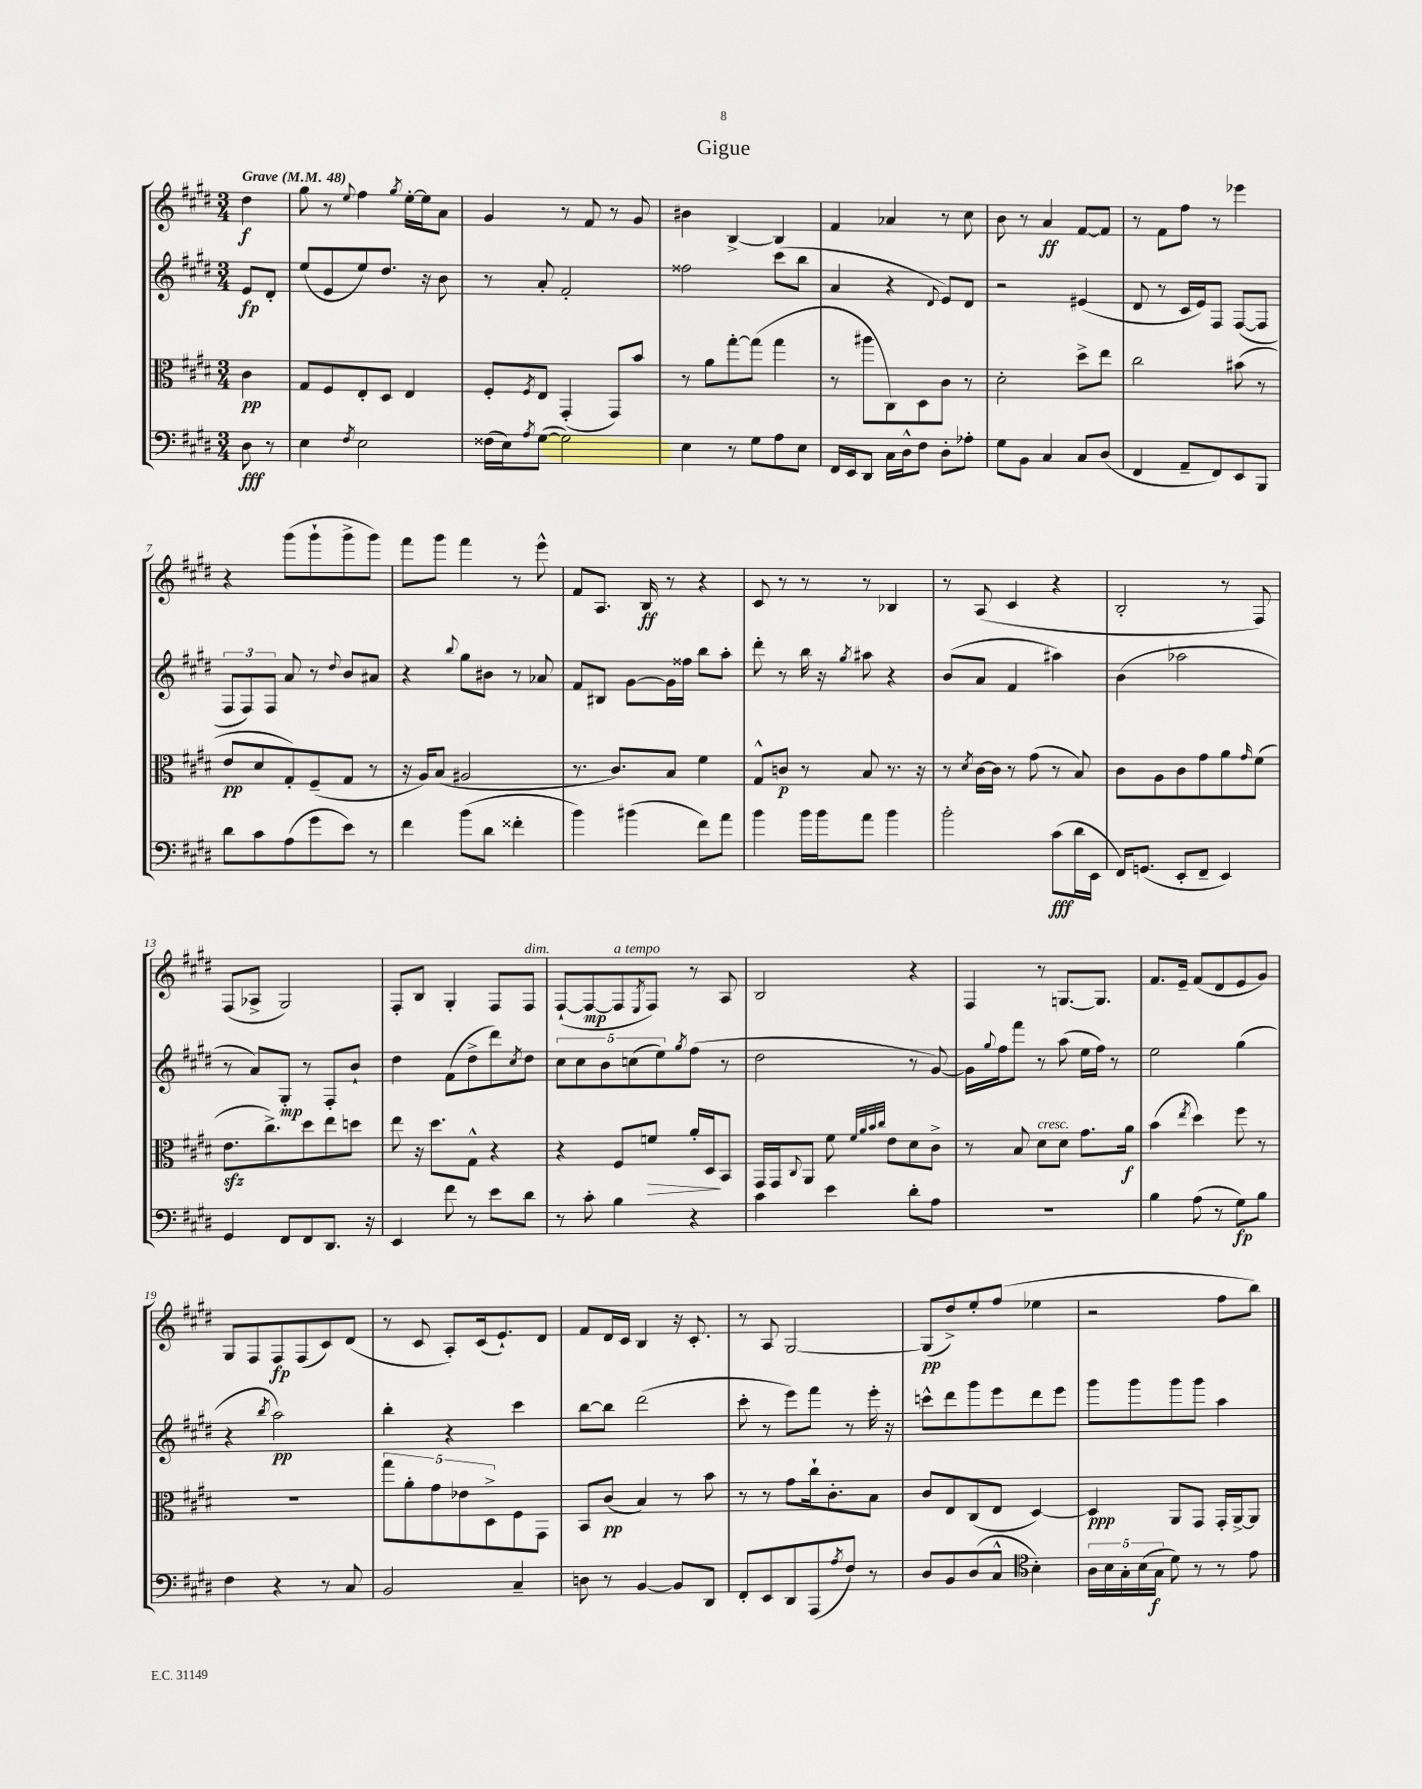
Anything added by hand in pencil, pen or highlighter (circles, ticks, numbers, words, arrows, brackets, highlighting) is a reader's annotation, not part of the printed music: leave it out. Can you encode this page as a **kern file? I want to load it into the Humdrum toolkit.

**kern	**kern	**kern	**kern
*staff4	*staff3	*staff2	*staff1
*clefF4	*clefC3	*clefG2	*clefG2
*k[f#c#g#d#]	*k[f#c#g#d#]	*k[f#c#g#d#]	*k[f#c#g#d#]
*M3/4	*M3/4	*M3/4	*M3/4
*MM48	*MM48	*MM48	*MM48
8D#	4c#	8e	4dd#
8r	.	8d#'	.
=	=	=	=
4E	8G#	(8ee	8gg#
.	8F#	8e	8r
8qF#	.	.	8qqee
2E	8E'	8ee)	4ff#
.	8D#	8.dd#	.
.	.	.	8qgg#
.	4E	.	[16ee'
.	.	16r	16ee]
.	.	8b	8a
=	=	=	=
(16F##	8F#'	8r	4g#
16E)	.	.	.
8qA	8qF#	.	.
([8G#	8E	8a'	.
2G#])	(4GG#'	2f#'	8r
.	.	.	8f#
.	8GG#)	.	8r
.	8b	.	8g#
=	=	=	=
4E	8r	2ff##	4b#
.	8a	.	.
8r	[8gg#'	.	[4B^
8G#	(8gg#]	.	.
8A	4gg#	(8ccc#	4B]
8E	.	8bb	.
=	=	=	=
16FF#	8r	4a	4f#
16EE	.	.	.
8DD#	8aa#	.	.
16C#	8C#)	4r	4a-
16D#^^	.	.	.
8F#	8D#	.	.
.	.	8qqd#	.
8D#'	8c#	8e)	8r
8A-'	8r	8d#	8cc#
=	=	=	=
8G#	2d#'	2r	8b
8BB	.	.	8r
4C#	.	.	4a
8C#	8dd#^	(4e#	[8f#
(8D#	8ee	.	8f#]
=	=	=	=
4FF#	2cc#	8d#	8r
.	.	8r	8f#
8AA~	.	16c#	8ff#
.	.	16e)	.
8FF#)	.	8F#	8r
8EE	(8b#	([8F#	4eee-
8BBB	8r	8F#]	.
=	=	=	=
8d#	8e	12F#	4r
.	.	12F#)	.
8c#	8d#	.	.
.	.	12F#	.
(8A	8G#')	8a	(8ggg#
8g#	(8F#~	8r	8ggg#`
.	.	8qqdd#	.
8e)	8G#	8b	8ggg#^
8r	8r	8a#	8ggg#)
=	=	=	=
4f#	16r	4r	8fff#
.	16A)	.	.
.	(8B	.	8ggg#
.	.	8qqbb	.
(8b	2A#	8gg#	4fff#
8d#	.	8b#	.
4f##'	.	8r	8r
.	.	8a-	8eee^^
=	=	=	=
4b)	8.r	8f#	8f#
.	.	8B#	8.A
.	8.c#)	.	.
(4b#	.	[8g#	.
.	.	.	16B
.	8B	16g#]	8r
.	.	16ff##	.
8f#)	4f#	8bb	4r
8a	.	8aa'	.
=	=	=	=
4b	8G#^^	8ddd#'	8c#
.	8c	8r	8r
16b	8r	16bb	8r
16b	.	16r	.
.	.	8qgg#	.
8a	8B	8aa#	8r
4b	8.r	4r	4B-
.	16r	.	.
=	=	=	=
2b'	8r	(8b	8r
.	8qd#	.	.
.	[16c#	8a	(8A
.	16c#]	.	.
.	8r	4f#	4c#
.	(8g#	.	.
(8c#	8r	4aa#)	4r
16d#	8B)	.	.
16EE	.	.	.
=	=	=	=
16FF#)	8c#	(4b	2B'
(8.GG	.	.	.
.	8A	.	.
8EE'	8c#	2aa-	.
8FF#~	8g#	.	.
4EE)	8a	.	8r
.	16qqg#	.	.
.	(8f#	.	8F#)
=	=	=	=
4GG#	8.e	8r	(8F#
.	.	8a)	8A-^
.	8.cc#^)	.	.
8FF#	.	8G#'	2G#)
8FF#	8dd#	8r	.
8.DD#	8ee	8F#'	.
.	8dd	8b`	.
16r	.	.	.
=	=	=	=
4EE	8ee	4dd#	8F#'
.	16r	.	8B
.	8.dd#	.	.
8f#	.	(8f#	4G#'
8r	8G#^^	8dd#^	.
8e	4r	8ddd#)	8F#
.	.	8qcc#	.
8d#	.	8dd#	8F#
=	=	=	=
8r	4r	10cc#	([8F#`
.	.	10cc#	.
8c#'	.	.	8F#_
.	.	10b	.
4B	8F#	.	8F#]
.	.	(10cc	.
.	.	.	8qE
.	8f	.	8F#)
.	.	10ee)	.
.	.	8qgg#	.
4r	16a'	(8ff#	8r
.	16D#	.	.
.	8BB	8r	8A
=	=	=	=
4c#	16GG#	2dd#	2B
.	16GG#	.	.
.	8qqC#	.	.
.	8AA	.	.
4e	8f#	.	.
.	32qqf#	.	.
.	32qqa	.	.
.	32qqb	.	.
.	32qqcc#	.	.
.	8e	.	.
8d#'	8d#	8r	4r
8A	8c#^	[8g#)	.
=	=	=	=
2.r	8r	16g#]	4F#
.	.	8qqgg#	.
.	.	16ff#	.
.	8B	8fff#	.
.	8d#	8r	8r
.	8d#	(8aa	[8.G
.	8.g#	16ee	.
.	.	16ff#)	8.G]
.	.	8r	.
.	16a	.	.
=	=	=	=
4B	(4b	2ee	8.f#
.	.	.	16e~
.	8qee	.	.
(8A	4dd#)	.	(8f#
8r	.	.	8d#
8G#)	8ff#	(4gg#	8e
8B	8r	.	8g#)
=	=	=	=
4F#	2.r	4r	8G#
.	.	.	8F#
.	.	8qbb	.
4r	.	2aa)	8F#
.	.	.	(8F#
8r	.	.	8c#)
8C#	.	.	(8d#
=	=	=	=
2BB	10gg#	4bb'	8r
.	10a'	.	.
.	.	.	8c#
.	10g#	.	.
.	.	4r	8A')
.	10e-	.	.
.	.	.	(16c#
.	10D#^	.	.
.	.	.	8.e`)
4C#~	8F#	4ccc#	.
.	8GG#	.	8d#
=	=	=	=
8D	8BB	[8bb	8f#
8r	(8c#	8bb]	16d#
.	.	.	16c#
[4BB	4B)	(2ddd#	4B
8BB]	8r	.	16r
.	.	.	8.c#'
8DD#	8b	.	.
=	=	=	=
8FF#'	8r	8ccc#'	8r
8EE	8r	8r	8A
8DD#	8g#	8eee)	[2G#
(8AAA	16cc#`	8fff#	.
.	8.c#'	.	.
8qA	.	.	.
8F#)	.	8r	.
8r	8B	16eee'	.
.	.	16r	.
=	=	=	=
8D#	8c#	8ccc^^	(8G#]
8BB	8E	8ddd#	8dd#^)
(8D#	(8C#	8ggg#	8ee'
8C#^^	8E	8eee	(8ff#
*clefC4	*	*	*
4B')	[4D#)	8ddd#	4ee-
.	.	8eee	.
=	=	=	=
20A	4D#]	8ggg#	2r
20B	.	.	.
20G#'	.	.	.
.	.	8ggg#	.
(20B	.	.	.
20G#	.	.	.
8d#)	8AA	8ggg#	.
8r	8GG#	8ggg#	.
8r	16GG#'	4aa	8ff#
.	[16AA^	.	.
8e	8AA]	.	8bb)
==	==	==	==
*-	*-	*-	*-
